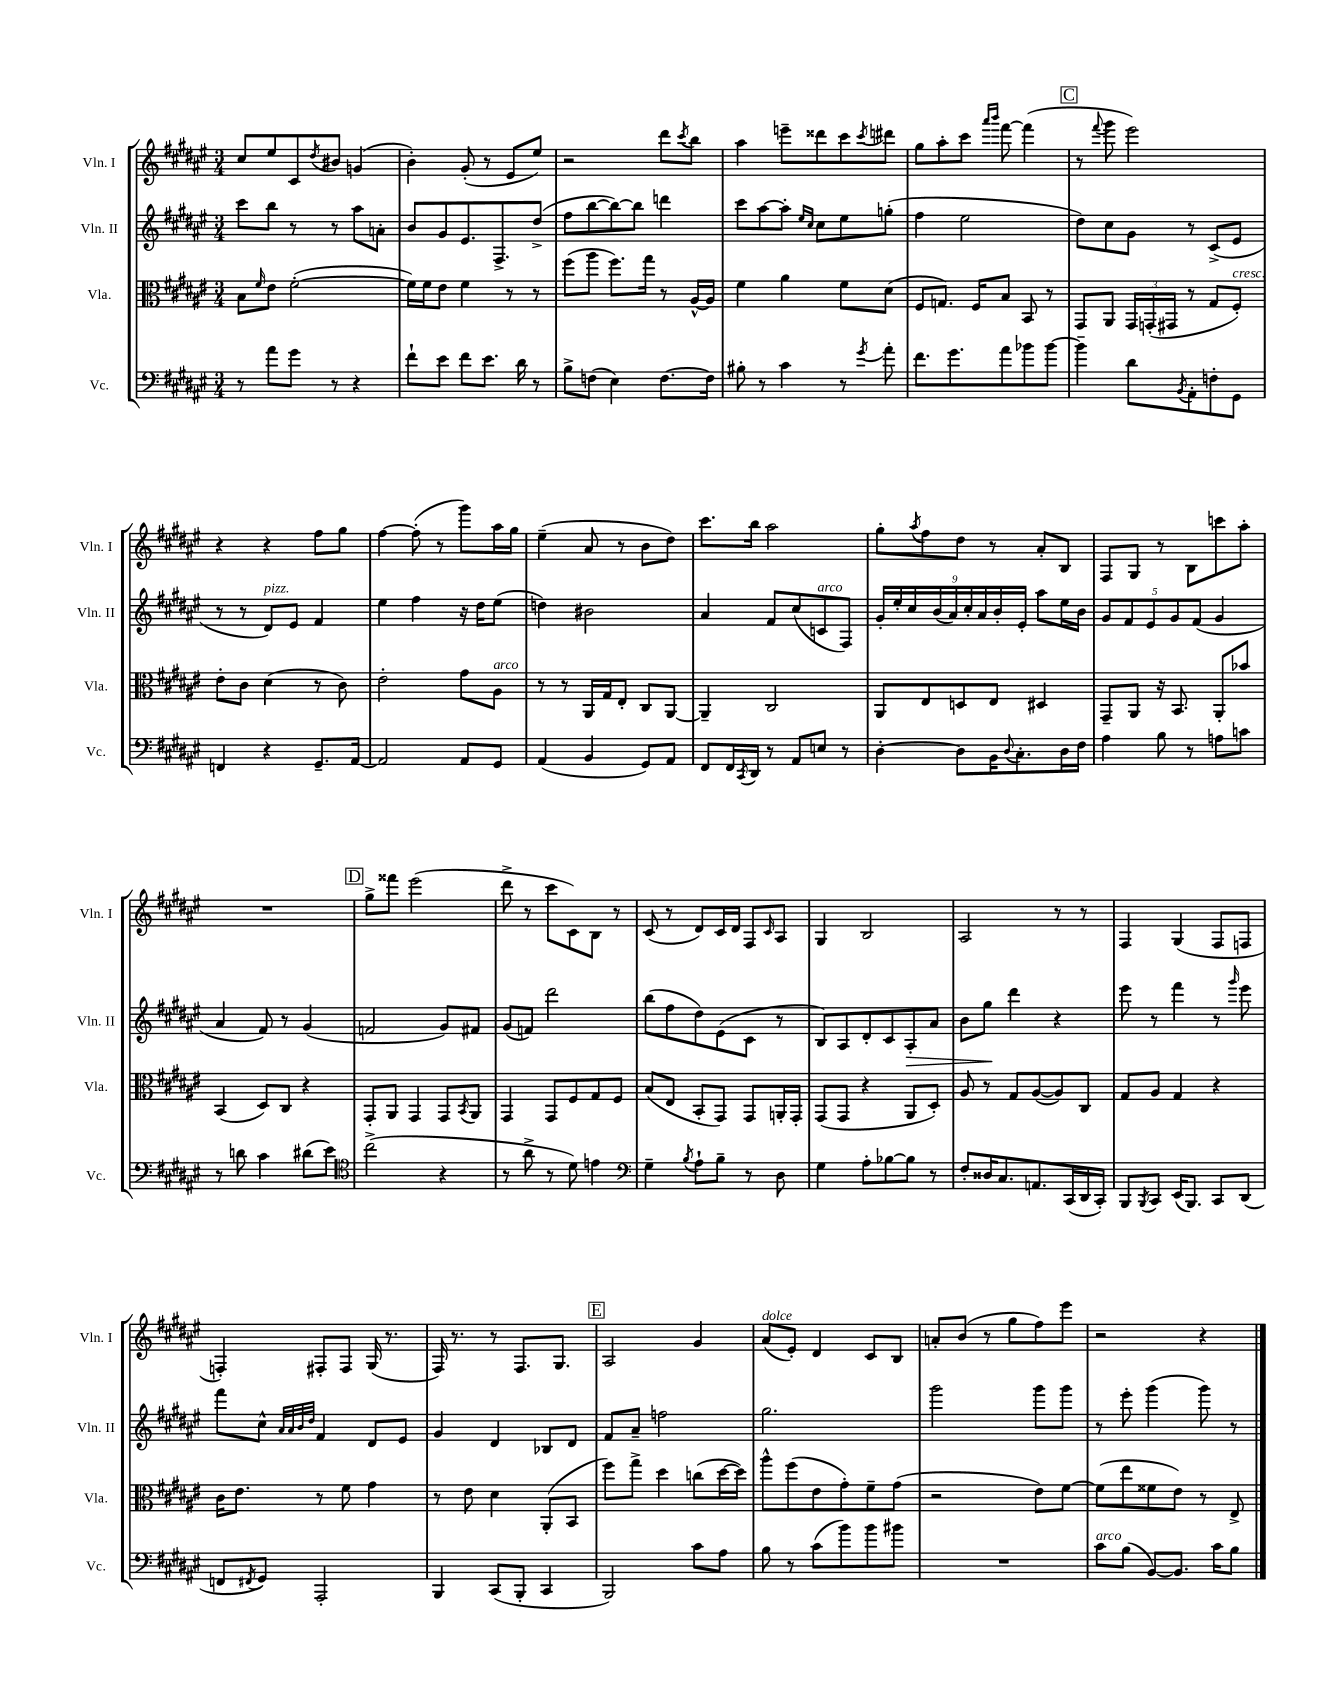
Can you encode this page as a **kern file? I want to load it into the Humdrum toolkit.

**kern	**kern	**kern	**dynam	**kern
*part4	*part3	*part2	*part2	*part1
*staff4	*staff3	*staff2	*staff2	*staff1
*I"Vc.	*I"Vla.	*I"Vln. II	*	*I"Vln. I
*I'Vc.	*I'Vla.	*I'Vln. II	*	*I'Vln. I
*clefF4	*clefC3	*clefG2	*	*clefG2
*k[f#c#g#d#a#e#]	*k[f#c#g#d#a#e#]	*k[f#c#g#d#a#e#]	*	*k[f#c#g#d#a#e#]
*M3/4	*M3/4	*M3/4	*	*M3/4
=28	=28	=28	=28	=28
8r	8B\L	8ccc#\L	.	8cc#/L
.	16qqf#/	.	.	.
8a#\L	8e#\J	8bb\J	.	8ee#/
8g#\J	([2f#'\	8r	.	8c#/
.	.	.	.	8qdd#/
8r	.	8r	.	8b#X/J
4r	.	8aa#\L	.	(4gn/
.	.	8an'\J	.	.
=29	=29	=29	=29	=29
8f#`\L	16f#\LL])	8b/L	.	4b'\)
.	16f#\J	.	.	.
8e#\J	8e#\J	8g#/	.	.
8f#\L	4f#\	8.e#/	.	(8g#'/
8.e#\J	.	.	.	8r
.	.	8.F#^/	.	.
.	8r	.	.	8e#/L
16d#\	.	.	.	.
8r	8r	(8dd#^/J	.	8ee#/J)
=30	=30	=30	=30	=30
8B^\L	(8ff#\L	8ff#\L	.	2r
(8Fn\J	8aa#\J	[8bb\	.	.
4E#\)	8.ff#\L)	8bb\_)	.	.
.	.	8bb\J]	.	.
.	16gg#\Jk	.	.	.
[8.F\L	8r	4dddn\	.	8ddd#\L
.	.	.	.	8qccc#/
.	[16A#^^/LL	.	.	8bb\J
16F\Jk]	16A#/JJ]	.	.	.
=31	=31	=31	=31	=31
8B#X'\	4f#\	8ccc#\L	.	4aa#\
8r	.	[8aa#\	.	.
4c#\	4a#\	8aa#'\J]	.	8eeen~\L
.	.	16qqee#/LL	.	.
.	.	16qqcc#/JJ	.	.
.	.	8cc#\L	.	8ddd##X\
8r	8f#\L	8ee#\	.	8ccc#\
8qg#/	.	.	.	8qccc#/
8a#'\	(8d#\J	(8ggn'\J	.	8ddd#X\J
=32	=32	=32	=32	=32
8.f#\L	8F#/L	4ff#\	.	8gg#\L
.	8.Gn/J)	.	.	8aa#'\
8.g#\	.	.	.	.
.	.	2ee#\	.	8ccc#\J
.	16F#/KL	.	.	.
.	.	.	.	16qqaaa#/LL
.	.	.	.	16qqbbb/JJ
8a#\	8B/J	.	.	[8fff#\
8b-X\	8BB/	.	.	(4fff#\]
[8b-\J	8r	.	.	.
!!LO:REH:place=s1:t=C
=33	=33	=33	=33	=33
4b-~\]	8GG#/L	8dd#\L)	.	8r
.	.	.	.	8qqfff#/
.	8AA#/J	8cc#\	.	8ggg#\
8d#\L	24GG#/LL	8g#\J	.	2eee#\)
.	(24GGn'/	.	.	.
.	24GG#X/JJ	.	.	.
8qBB/	.	.	.	.
8AA#'\	8r	8r	.	.
8Fn'\	8G#/L	(8c#^/L	.	.
!	!LO:TX:a:i:t=cresc.	!	!	!
8GG#\J	8F#'/J)	8e#/J	.	.
!!LO:LB:g=z
=34	=34	=34	=34	=34
4FFn/	8e#'\L	8r	.	4r
.	8c#\J	8r	.	.
!	!	!LO:TX:a:i:t=pizz.	!	!
4r	(4d#\	8d#/L)	.	4r
.	.	8e#/J	.	.
8.GG#~/L	8r	4f#/	.	8ff#\L
.	8c#\)	.	.	8gg#\J
[16AA#/Jk	.	.	.	.
=35	=35	=35	=35	=35
2AA#/]	2e#'\	4ee#\	.	[4ff#\
.	.	4ff#\	.	(8ff#'\]
.	.	.	.	8r
8AA#/L	8g#\L	16r	.	8ggg#\L)
.	.	16dd#\KL	.	.
!	!LO:TX:a:i:t=arco	!	!	!
8GG#/J	8A#\J	(8ee#\J	.	16aa#\L
.	.	.	.	16gg#\JJ
=36	=36	=36	=36	=36
(4AA#/	8r	4ddn\)	.	(4ee#~\
.	8r	.	.	.
4BB/	16AA#/LL	2b#X\	.	8a#/
.	16G#/J	.	.	.
.	8E#'/J	.	.	8r
8GG#/L)	8C#/L	.	.	8b\L
8AA#/J	[8AA#/J	.	.	8dd#\J)
=37	=37	=37	=37	=37
8FF#/L	4AA#~/]	4a#/	.	8.ccc#\L
16FF#/L	.	.	.	.
8qCC#/	.	.	.	.
16DD#/JJ	.	.	.	16bb\Jk
8r	2C#/	8f#/L	.	2aa#\
8AA#/L	.	(8cc#/	.	.
!	!	!LO:TX:a:i:t=arco	!	!
8En/J	.	8cn/	.	.
8r	.	8F#/J)	.	.
=38	=38	=38	=38	=38
[4D#'\	8AA#/L	18g#'/LL	.	8gg#'\L
.	.	18ee#'/	.	.
.	.	18cc#/	.	.
.	.	.	.	8qaa#/
.	8E#/	.	.	8ff#\
.	.	(18b/	.	.
.	.	18a#/)	.	.
8D#\L]	8Dn/	.	.	8dd#\J
.	.	18cc#'/	.	.
.	.	18a#/	.	.
16BB\K	8E#/J	.	.	8r
.	.	18b'/	.	.
8qqD#/	.	.	.	.
8.C#'\	.	.	.	.
.	.	18e#'/JJ	.	.
.	4D#X/	8aa#\L	.	8a#'/L
16D#\L	.	16ee#\L	.	8B/J
16F#\JJ	.	16b\JJ	.	.
=39	=39	=39	=39	=39
4A#\	8GG#~/L	10g#/L	.	8F#/L
.	.	10f#/	.	.
.	8AA#/J	.	.	8G#/J
.	.	10e#/	.	.
8B\	16r	.	.	8r
.	.	10g#/	.	.
.	8.BB/	.	.	.
8r	.	.	.	8B\L
.	.	(10f#/J	.	.
8An\L	8AA#'/L	4g#/	.	8cccn\
8cn\J	8b-X/J	.	.	8aa#'\J
!!LO:LB:g=z
=40	=40	=40	=40	=40
8r	(4BB/	4a#/	.	2.r
8dn\	.	.	.	.
4c#\	8D#/L)	8f#/)	.	.
.	8C#/J	8r	.	.
(8d#X\L	4r	(4g#/	.	.
8e#\J)	.	.	.	.
!!LO:REH:place=s1:t=D
=41	=41	=41	=41	=41
*clefC4	*	*	*	*
(2cc#^\	8GG#'/L	2fn/	.	8gg#^\L
.	8AA#/J	.	.	8fff##X\J
.	4GG#/	.	.	(2eee#\
4r	8GG#/L	8g#/L)	.	.
.	8qBB/	.	.	.
.	8AA#/J	8f#X/J	.	.
=42	=42	=42	=42	=42
8r	4GG#/	(8g#/L	.	8ddd#^\
8a#^\	.	8fn/J)	.	8r
8r	8GG#/L	2ddd#\	.	8ccc#\L
8d#\)	8F#/	.	.	8c#\)
4en\	8G#/	.	.	8B\J
.	8F#/J	.	.	8r
=43	=43	=43	=43	=43
*clefF4	*	*	*	*
4G#~\	(8B/L	(8bb\L	.	(8c#/
.	8E#/J	8ff#\	.	8r
8qB/	.	.	.	.
8A#`\L	8BB'/L	8dd#\)	.	8d#/L)
8B~\J	8GG#/J)	(8e#\	.	16c#/L
.	.	.	.	16d#/JJ
8r	8GG#/L	8c#\J	.	8F#/L
.	.	.	.	16qqc#/
8D#\	16AAn'/L	8r	.	8A#/J
.	16GG#'/JJ	.	.	.
=44	=44	=44	=44	=44
4G#\	(8GG#/L	8B/L)	.	4G#/
.	8GG#/J	8A#/	.	.
8A#'\L	4r	8d#'/	.	2B/
[8B-X\	.	8c#/	.	.
!	!	!	!LO:HP:b	!
8B-\J]	8AA#/L	8A#'/	>	.
8r	8D#'/J)	8a#/J	.	.
=45	=45	=45	=45	=45
8F#'/L	8A#/	8b\L	.	2A#/
16D##X/K	8r	8gg#\J	.	.
8.C#/	.	.	.	.
.	8G#/L	4ddd#\	]	.
8.AAn/	([8A#/	.	.	.
.	8A#/])	4r	.	8r
(16CC#/L	.	.	.	.
16DD#/	8C#/J	.	.	8r
16CC#'/JJ)	.	.	.	.
=46	=46	=46	=46	=46
8BBB/L	8G#/L	8eee#\	.	4F#/
8qBBB/	.	.	.	.
8CC#/J	8A#/J	8r	.	.
(16EE#/KL	4G#/	4fff#\	.	(4G#/
8.BBB/J)	.	.	.	.
8CC#/L	4r	8r	.	8F#/L
.	.	16qqggg#/	.	.
(8DD#/J	.	8eee#\	.	8Fn/J
!!LO:LB:g=z
=47	=47	=47	=47	=47
8FFn/L	16c#\KL	8fff#\L	.	4Fn'/)
.	8.e#\J	.	.	.
8qFF#X/	.	.	.	.
8GG#/J)	.	8cc#^^\J	.	.
.	.	32qqa#/LLL	.	.
.	.	32qqa#/	.	.
.	.	32qqb/	.	.
.	.	32qqdd#/JJJ	.	.
2AAA#'/	8r	4f#/	.	8F#X'/L
.	8f#\	.	.	8F#/J
.	4g#\	8d#/L	.	(16G#/
.	.	.	.	8.r
.	.	8e#/J	.	.
=48	=48	=48	=48	=48
4BBB/	8r	4g#/	.	16F#/)
.	.	.	.	8.r
.	8e#\	.	.	.
(8CC#/L	4d#\	4d#/	.	8r
8BBB'/J	.	.	.	8.F#/L
4CC#/	(8AA#'/L	8B-X/L	.	.
.	.	.	.	8.G#/J
.	8BB/J	8d#/J	.	.
!!LO:REH:place=s1:t=E
=49	=49	=49	=49	=49
2BBB/)	8ff#\L)	8f#/L	.	2A#/
.	8gg#^\J	8a#~/J	.	.
.	4dd#\	2ffn\	.	.
8c#\L	(8ccn\L	.	.	4g#/
8A#\J	[16dd#\L	.	.	.
.	16dd#\JJ])	.	.	.
=50	=50	=50	=50	=50
!	!	!	!	!LO:TX:a:i:t=dolce
8B\	8aa#^^\L	2.gg#\	.	(8a#/L
8r	(8ff#\	.	.	8e#'/J)
(8c#\L	8e#\	.	.	4d#/
8b\)	8g#'\)	.	.	.
8b\	8f#~\	.	.	8c#/L
8b#X\J	(8g#\J	.	.	8B/J
=51	=51	=51	=51	=51
2.r	2r	2ggg#\	.	8an'/L
.	.	.	.	(8b/J
.	.	.	.	8r
.	.	.	.	8gg#\L
.	8e#\L)	8ggg#\L	.	8ff#\)
.	[8f#\J	8ggg#\J	.	8eee#\J
=52	=52	=52	=52	=52
!LO:TX:a:i:t=arco	!	!	!	!
8c#\L	(8f#\L]	8r	.	2r
(8B\J	8ee#\	8eee#'\	.	.
[8BB/L)	8f##X\	(4ggg#\	.	.
8.BB/J]	8e#\J)	.	.	.
.	8r	8ggg#\)	.	4r
16c#\KL	.	.	.	.
8B\J	8E#^/	8r	.	.
==	==	==	==	==
*-	*-	*-	*-	*-
